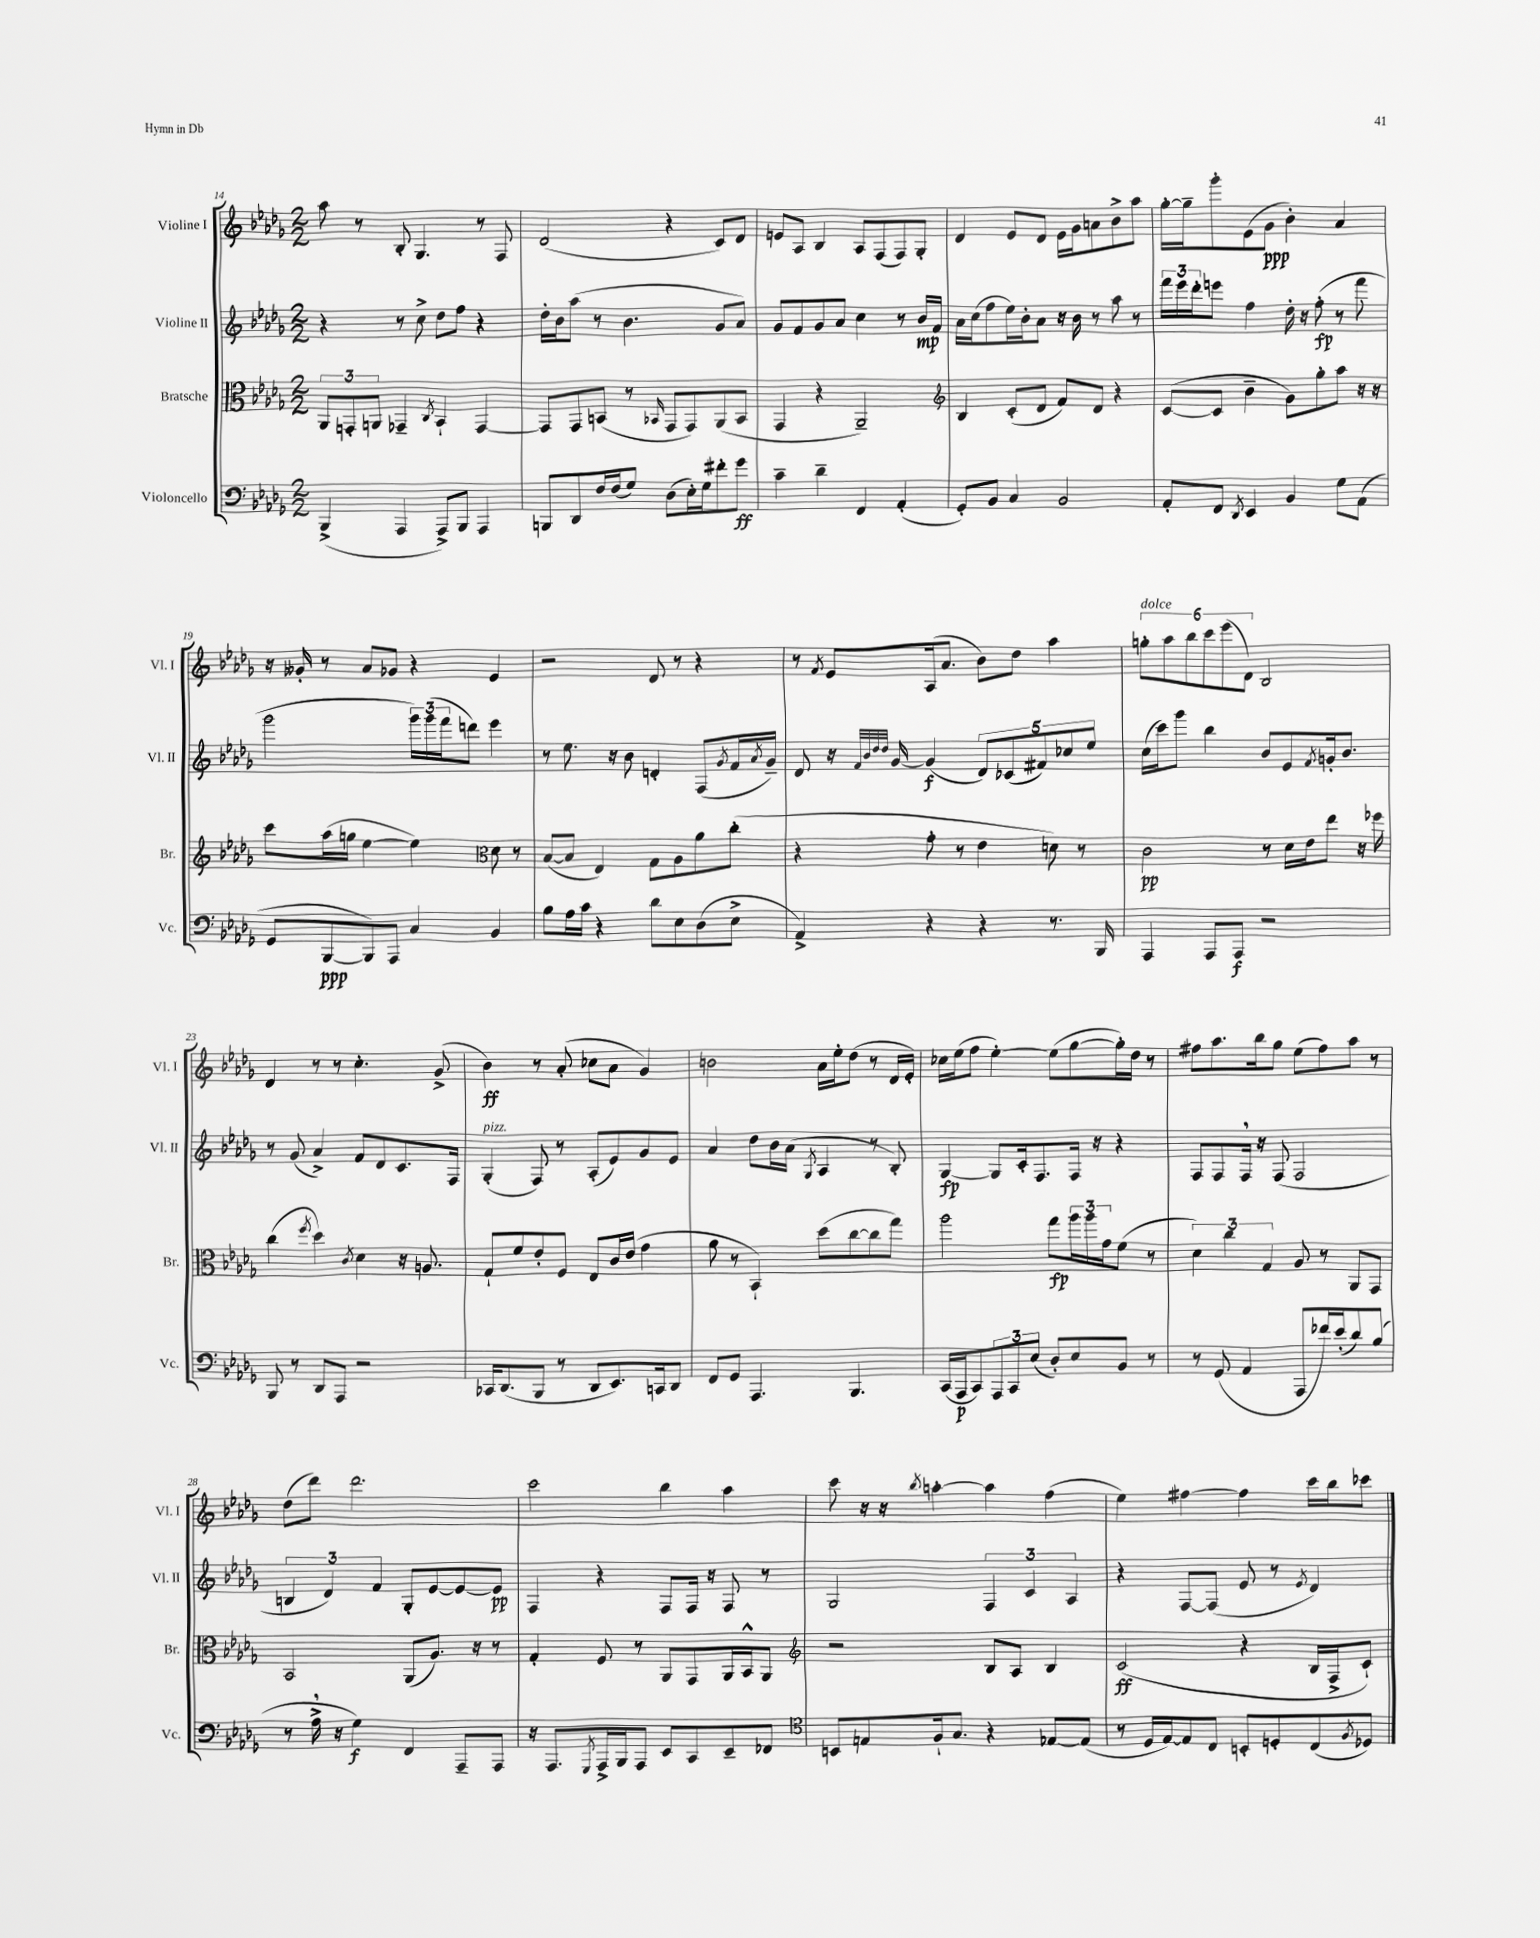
<<
\new StaffGroup <<
\new Staff = "s0" \with { instrumentName = "Violine I" shortInstrumentName = "Vl. I" } {
    \clef treble \key des \major \numericTimeSignature \time 2/2
    aes''8 r8 bes8-. ges4. r8 f8 |
    des'2( r4 c'8) des'8 |
    e'8 aes8 bes4 aes8 f8( f8) ges8-. |
    des'4 ees'8 des'8 ees'16 ges'16 a'8 bes'8-> aes''8 |
    ges''16~-. ges''16-- ges'''8-. ees'8( ges'8\ppp bes'4-.) aes'4 |
    r16 geses'16-. r8 aes'8 ges'8 r4 ees'4 |
    r2 des'8 r8 r4 |
    r8 \acciaccatura { f'8 } ees'8 aes16( aes'8. bes'8) des''8 aes''4 |
    \tuplet 6/4 { g''8-.^\markup { \italic "dolce" } aes''8 bes''8 c'''8 ees'''8( des'8) } bes2 |
    des'4 r8 r8 c''4.-. ges'8->( |
    bes'4\ff) r8 aes'8-.( ces''8 aes'8 ges'4) |
    b'2 aes'16 ees''16-. des''8( r8 des'16 ees'16-.) |
    ces''16 ees''16( f''8 ees''4~-.) ees''8( ges''8~ ges''16-.) des''16 r8 |
    fis''8 aes''8. bes''16 ges''8 ees''8( fis''8) aes''8 r8 |
    des''8( des'''8) des'''2. |
    c'''2 bes''4 aes''4 |
    c'''8 r16 r16 \acciaccatura { bes''8 } a''4~-. a''4 f''4( |
    ees''4) fis''4~ fis''4 c'''16 bes''16 ces'''8 \bar "|." |
}
\new Staff = "s1" \with { instrumentName = "Violine II" shortInstrumentName = "Vl. II" } {
    \clef treble \key des \major \numericTimeSignature \time 2/2
    r4 r8 c''8-> des''8 f''8 r4 |
    des''16-. bes'16 aes''8( r8 bes'4. ges'8 aes'8) |
    ges'8 f'8 ges'8 aes'8 c''4 r8 bes'16\mp f'16 |
    aes'16 c''16( f''8 ees''16) bes'16-. aes'8 r16 bes'16 r8 aes''8 r8 |
    \tuplet 3/2 { f'''16 ees'''16 des'''16-. } e'''8 f''4 des''16-. r16 f''8-.\fp( r8 f'''8 |
    ges'''2 \tuplet 3/2 { ges'''16) ges'''16( f'''16 } d'''8) ees'''4 |
    r8 ees''8. r16 bes'8 d'4-. f8( \acciaccatura { ges'8 } f'16 \acciaccatura { aes'8 } ges'16--) |
    des'8 r16 \grace { f'32 bes'32 des''32 des''32 } ges'16~ ges'4\f( \tuplet 5/4 { des'8) ces'8( fis'8) ces''8 ees''8 } |
    c''16( c'''16) ges'''8 bes''4 bes'8 ees'8 \acciaccatura { f'8 } g'16-. bes'8. |
    r8 ges'8( aes'4->) f'8 des'8 c'8. f16 |
    ges4-.^\markup { \italic "pizz." }( f8) r8 aes8-.( ees'8) ges'8 ees'8 |
    aes'4 des''8 bes'16 aes'16( \acciaccatura { ges8 } aes4 r8 bes8-.) |
    ges4~\fp ges8 c'16-. f8. f16 r16 r4 |
    f8 f8 f16 \breathe r16 f8( f2 |
    \tuplet 3/2 { b4 des'4) f'4 } ges8-. ees'8~ ees'8~ ees'8\pp |
    f4 r4 f8 f16 r16 f8 r8 |
    ges2 \tuplet 3/2 { f4 c'4 aes4 } |
    r4 f8~ f8( ees'8 r8 \acciaccatura { ees'8 } des'4) \bar "|." |
}
\new Staff = "s2" \with { instrumentName = "Bratsche" shortInstrumentName = "Br." } {
    \clef alto \key des \major \numericTimeSignature \time 2/2
    \tuplet 3/2 { aes,8 g,8-. a,8 } ges,4-- \acciaccatura { c8 } bes,4-! ges,4~ |
    ges,8 ges,8 b,8( r8 \grace { bes,16 } ges,8 ges,8) aes,8( bes,8 |
    ges,4 r4 aes,2--) |
    \clef treble bes4 c'8-.( des'8 f'8) des'8 r4 |
    c'8~( c'8 bes'4-- ges'8) ges''8-. aes''8 r16 r16 |
    c'''8 aes''16( g''16 ees''4~ ees''4) \clef alto des'8 r8 |
    bes8~( bes8 ees4) ges8 aes8 aes'8 c''8-.( |
    r4 ges'8-. r8 ees'4 d'8) r8 |
    c'2\pp r8 des'16 ees'16 ees''8 r16 fes''16 |
    c''4( \acciaccatura { f''8 } des''4) \acciaccatura { c'8 } des'4 r16 a8. |
    ges8-! f'8 ees'8-. f8 ees8 c'16 ees'16( ges'4 |
    aes'8 r8 bes,4-!) des''8( c''8~ c''8 ges''8) |
    aes''2 ges''8\fp \tuplet 3/2 { aes''16 aes''16 ges'16 } f'8( r8 |
    \tuplet 3/2 { des'4) c''4 ges4 } aes8 r8 aes,8 ges,8 |
    bes,2 aes,8( aes8.) r16 r8 |
    ges4-. f8 r8 aes,8 ges,8 aes,16 bes,16-^ aes,8 |
    \clef treble r2 bes8 aes8 bes4 |
    c'2\ff( r4 bes16 f16-> c'8-!) \bar "|." |
}
\new Staff = "s3" \with { instrumentName = "Violoncello" shortInstrumentName = "Vc." } {
    \clef bass \key des \major \numericTimeSignature \time 2/2
    bes,,4->( aes,,4 aes,,8->) bes,,8 aes,,4 |
    b,,8 des,8 f16 f16( ges8) des8( ees16-.) ges16 fis'8-. ges'8\ff |
    c'4-- des'4-- f,4 aes,4-.( |
    ges,8-.) bes,8 c4 bes,2 |
    aes,8-. f,8 \acciaccatura { des,8 } ees,4 bes,4 ges8 aes,8( |
    ges,8 bes,,8~\ppp bes,,8) aes,,8 c4 bes,4 |
    bes8 aes16 c'16 r4 des'8 ees8 des8( ees8-> |
    aes,4->) r4 r4 r8. bes,,16 |
    aes,,4 aes,,8 aes,,8\f r2 |
    bes,,8 r8 des,8 aes,,8 r2 |
    ces,16 des,8.( bes,,8 r8 des,8 ees,8.) c,16 des,8 |
    f,8 ges,8 aes,,4. bes,,4. |
    c,16( aes,,16\p c,8) \tuplet 3/2 { aes,,8 c,8 ees8( } des8-.) ees8 bes,8 r8 |
    r8 ges,8( aes,4 aes,,8 fes'16) ees'16-.( des'8) bes8( |
    r8 aes16-> \breathe r16 ges4\f) f,4 aes,,8-- aes,,8 |
    r16 aes,,8. \acciaccatura { ges,,8 } aes,,16-> bes,,16 aes,,8 ees,8 c,8 ees,8-- fes,8 |
    \clef tenor b,8 e8 f16-! ges8. r4 ees8~ ees8( |
    r8 des16 ees16~) ees8 c8 b,8-. d8-. c8( \acciaccatura { f8 } des8) \bar "|." |
}
>>
>>
\layout { \context { \Score currentBarNumber = #14 } }
